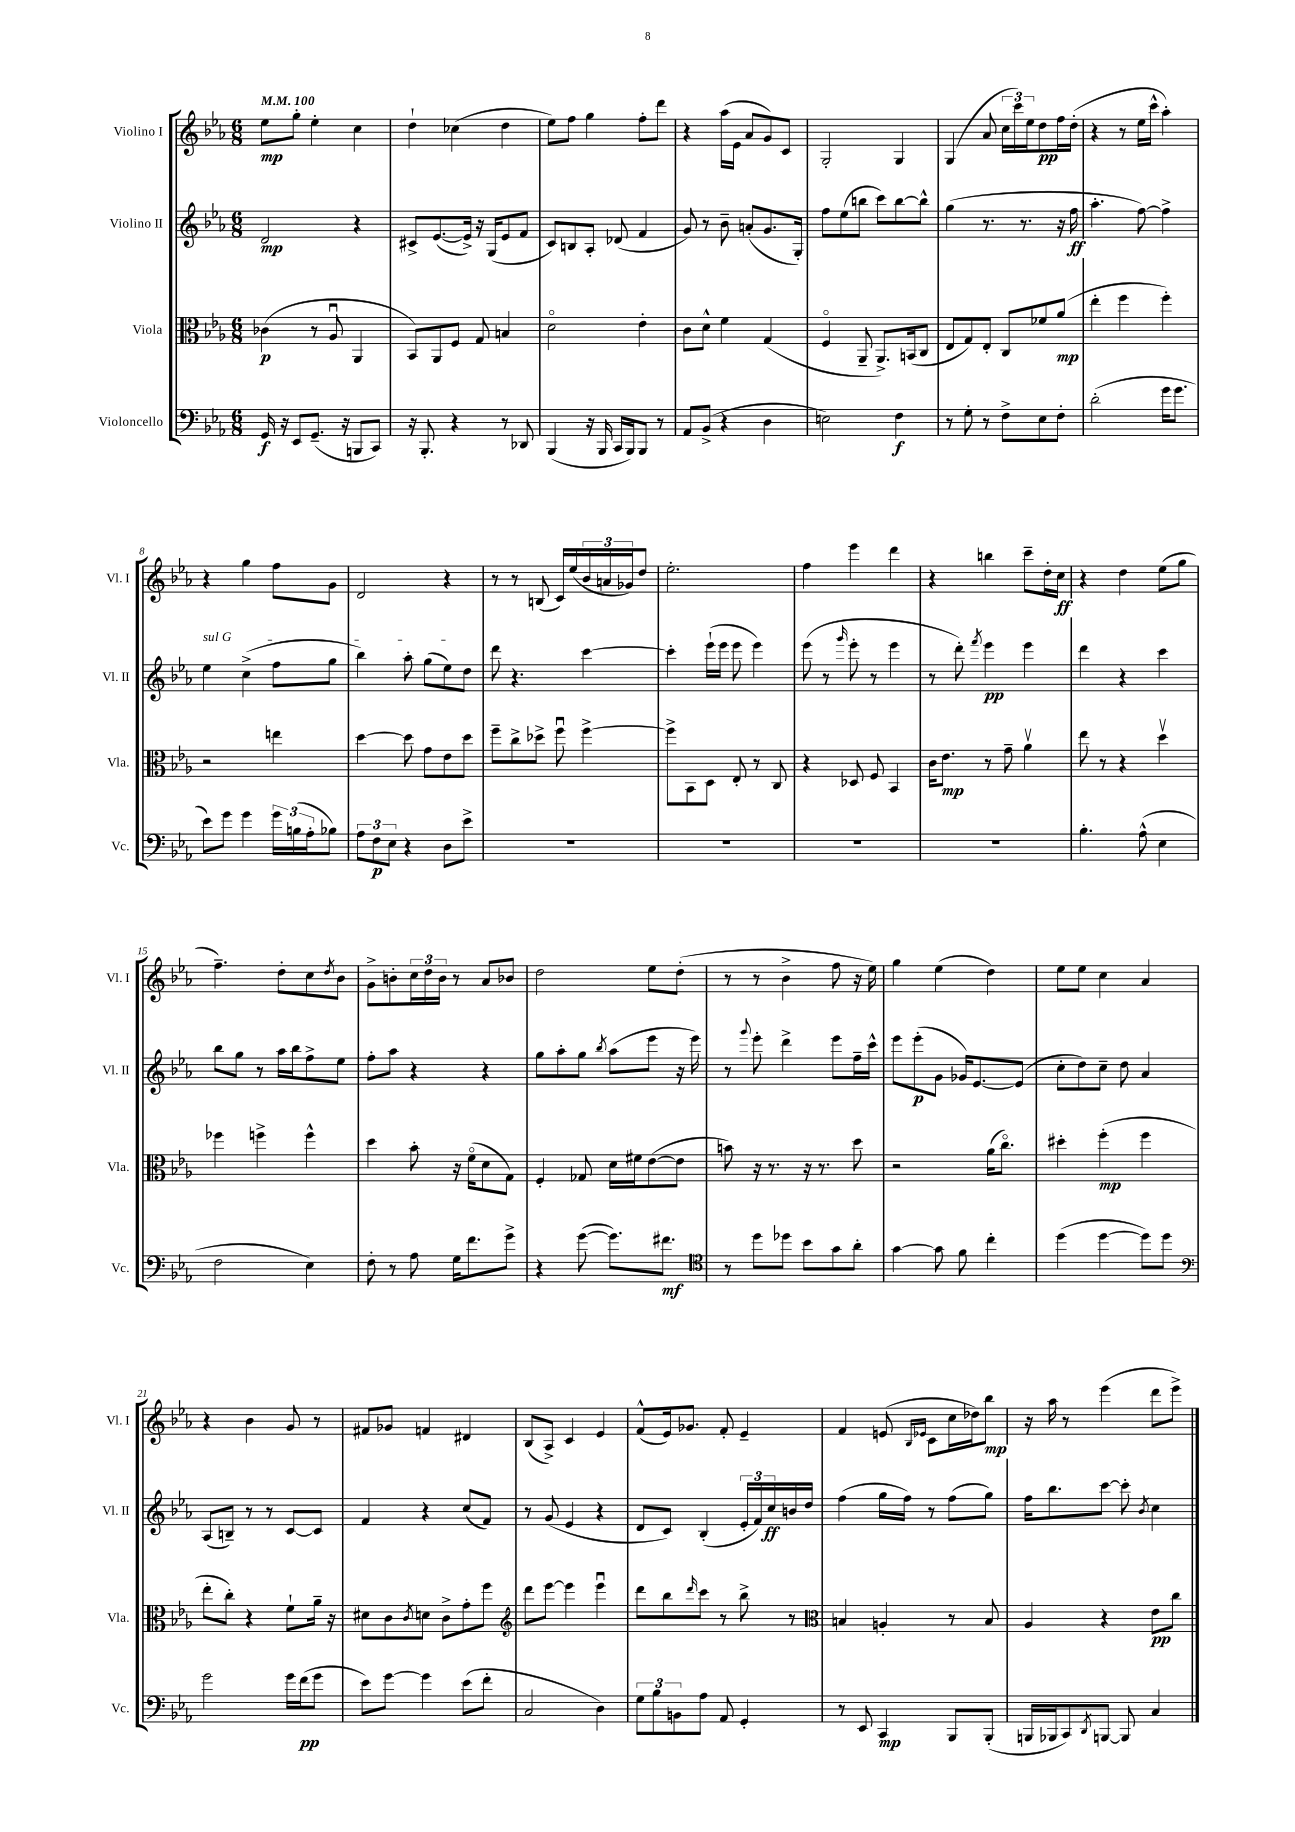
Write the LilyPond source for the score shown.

<<
\new StaffGroup <<
\new Staff = "s0" \with { instrumentName = "Violino I" shortInstrumentName = "Vl. I" } {
    \clef treble \key ees \major \numericTimeSignature \time 6/8 \tempo 4 = 100
    ees''8\mp g''8-. ees''4-. c''4 |
    d''4-! ces''4( d''4 |
    ees''8) f''8 g''4 f''8-. d'''8 |
    r4 aes''16( ees'16 aes'8 g'8) c'8 |
    g2-. g4 |
    g4( aes'8 \tuplet 3/2 { c''16 c'''16) ees''16 } d''8\pp f''16 d''16-.( |
    r4 r8 ees''16 c'''16-^ aes''4-.) |
    r4 g''4 f''8 g'8 |
    d'2 r4 |
    r8 r8 b8( c'16) ees''16( \tuplet 3/2 { bes'16 a'16 ges'16) } d''8 |
    ees''2.-. |
    f''4 ees'''4 d'''4 |
    r4 b''4 c'''8-- d''16-. c''16\ff |
    r4 d''4 ees''8( g''8 |
    f''4.--) d''8-. c''8 \acciaccatura { d''8 } bes'8 |
    g'8-> b'8-. \tuplet 3/2 { c''16 d''16 b'16 } r8 aes'8 bes'8 |
    d''2 ees''8 d''8-.( |
    r8 r8 bes'4-> f''8 r16 ees''16) |
    g''4 ees''4( d''4) |
    ees''8 ees''8 c''4 aes'4 |
    r4 bes'4 g'8 r8 |
    fis'8 ges'8 f'4 dis'4 |
    bes8( aes8->) c'4 ees'4 |
    f'8-^( ees'16) ges'8. f'8-. ees'4-- |
    f'4 e'8( \grace { bes16 ees'16 } c'8 c''16 des''16) bes''8\mp |
    r16 aes''16 r8 ees'''4( d'''8 ees'''8->) \bar "|." |
}
\new Staff = "s1" \with { instrumentName = "Violino II" shortInstrumentName = "Vl. II" } {
    \clef treble \key ees \major \numericTimeSignature \time 6/8
    d'2\mp r4 |
    cis'8-> ees'8.~( ees'16->) r16 g16( ees'8 f'8 |
    c'8) b8 aes8-. des'8( f'4 |
    g'8) r8 bes'8-- a'8-.( g'8. g16-.) |
    f''8 ees''8( b''8 c'''8) b''8~ b''8-^ |
    g''4( r8. r8. r16 f''16\ff |
    aes''4.-. f''8~) f''4-> |
    \once \override TextSpanner.bound-details.left.text = \markup { \italic "sul G" } ees''4\startTextSpan c''4->( f''8 g''8 |
    bes''4) aes''8-. g''8( ees''8) d''8\stopTextSpan |
    d'''8 r4. c'''4~ |
    c'''4-. ees'''16-!( ees'''16 ees'''8 ees'''4) |
    ees'''8( r8 \grace { g'''16 } ees'''8-. r8 ees'''4 |
    r8 d'''8-.) \acciaccatura { f'''8 } ees'''4\pp ees'''4 |
    d'''4 r4 c'''4 |
    bes''8 g''8 r8 aes''16 bes''16 f''8-> ees''8 |
    f''8-. aes''8 r4 r4 |
    g''8 aes''8-. g''8 \acciaccatura { bes''8 } aes''8( ees'''8 r16 ees'''16) |
    r8 \appoggiatura { g'''8 } ees'''8-. d'''4-> ees'''8 f''16-- c'''16-^ |
    ees'''8 ees'''8-.\p( g'8 ges'16) ees'8.~ ees'8( |
    c''8-. d''8) c''8-- d''8 aes'4 |
    aes8( b8--) r8 r8 c'8~ c'8 |
    f'4 r4 c''8( f'8) |
    r8 g'8( ees'4 r4 |
    d'8 c'8) bes4-.( \tuplet 3/2 { ees'16-. f'16) c''16\ff } b'16 d''16 |
    f''4( g''16 f''16) r8 f''8( g''8) |
    f''16 bes''8. c'''8~ c'''8-. \acciaccatura { bes'8 } c''4 \bar "|." |
}
\new Staff = "s2" \with { instrumentName = "Viola" shortInstrumentName = "Vla." } {
    \clef alto \key ees \major \numericTimeSignature \time 6/8
    ces'4\p( r8 aes8\downbow aes,4 |
    bes,8) aes,8 f8 g8 b4 |
    d'2\flageolet ees'4-. |
    c'8 d'8-^ f'4 g4( |
    f4\flageolet aes,8-- aes,8.->) b,16( c8 |
    ees8 g8) ees8-. c8 fes'8 aes'8\mp( |
    ees''4-. f''4 f''4-.) |
    r2 e''4 |
    d''4~ d''8 g'8 ees'8 d''8 |
    f''8-- c''8-> des''8-> f''8\downbow f''4~-> |
    f''8-> bes,8 d8 ees8-. r8 c8 |
    r4 des8 f8 bes,4 |
    c'16 ees'8.\mp r8 g'8-- aes'4\upbow |
    ees''8 r8 r4 d''4\upbow |
    fes''4 f''4-> f''4-^ |
    d''4 bes'8-. r16 f'16\flageolet( d'8 g8) |
    f4-. ges8 d'16 fis'16 ees'8~( ees'8 |
    b'8) r16 r8. r16 r8. d''8 |
    r2 aes'16( c''8.\flageolet) |
    dis''4-. f''4-.\mp( f''4 |
    ees''8-. c''8-.) r4 f'8-! aes'16-- r16 |
    dis'8 c'8 \acciaccatura { c'8 } d'8 c'8-> g'8-. f''8 |
    \clef treble d'''8 ees'''8~ ees'''4 ees'''4\downbow |
    d'''8 bes''8 \grace { d'''16 } c'''8 r8 bes''8-> r8 |
    \clef alto b4 a4-. r8 b8 |
    aes4 r4 ees'8\pp c''8 \bar "|." |
}
\new Staff = "s3" \with { instrumentName = "Violoncello" shortInstrumentName = "Vc." } {
    \clef bass \key ees \major \numericTimeSignature \time 6/8
    g,16\f r16 ees,8 g,8.--( r16 b,,8 c,8) |
    r16 bes,,8.-. r4 r8 des,8 |
    bes,,4( r16 bes,,16 c,16 bes,,16) bes,,8 r8 |
    aes,8 bes,8->( r4 d4 |
    e2) f4\f |
    r8 g8-. r8 f8-> ees8 f8-. |
    d'2-.( g'16 g'8. |
    ees'8) g'8 g'4 \tuplet 3/2 { g'16 b16( aes16-. } bes8) |
    \tuplet 3/2 { aes8 f8\p ees8 } r4 d8 ees'8-> |
    R2. |
    R2. |
    R2. |
    R2. |
    bes4.-. aes8-^( ees4 |
    f2 ees4) |
    f8-. r8 aes8 g16 f'8. g'8-> |
    r4 g'8~( g'8.) fis'8.\mf |
    \clef tenor r8 d''8 des''8 bes'8 g'8 aes'8-. |
    g'4~ g'8 f'8 c''4-. |
    d''4( d''4~ d''8) d''8 |
    \clef bass g'2 g'16 f'16\pp( g'8 |
    ees'8) g'8~ g'4 ees'8( f'8-. |
    c2 d4) |
    \tuplet 3/2 { g8 bes8 b,8 } aes8 aes,8 g,4-. |
    r8 ees,8 c,4\mp bes,,8 bes,,8-.( |
    b,,16 bes,,16 c,8) \acciaccatura { d,8 } b,,8~ b,,8 c4 \bar "|." |
}
>>
>>
